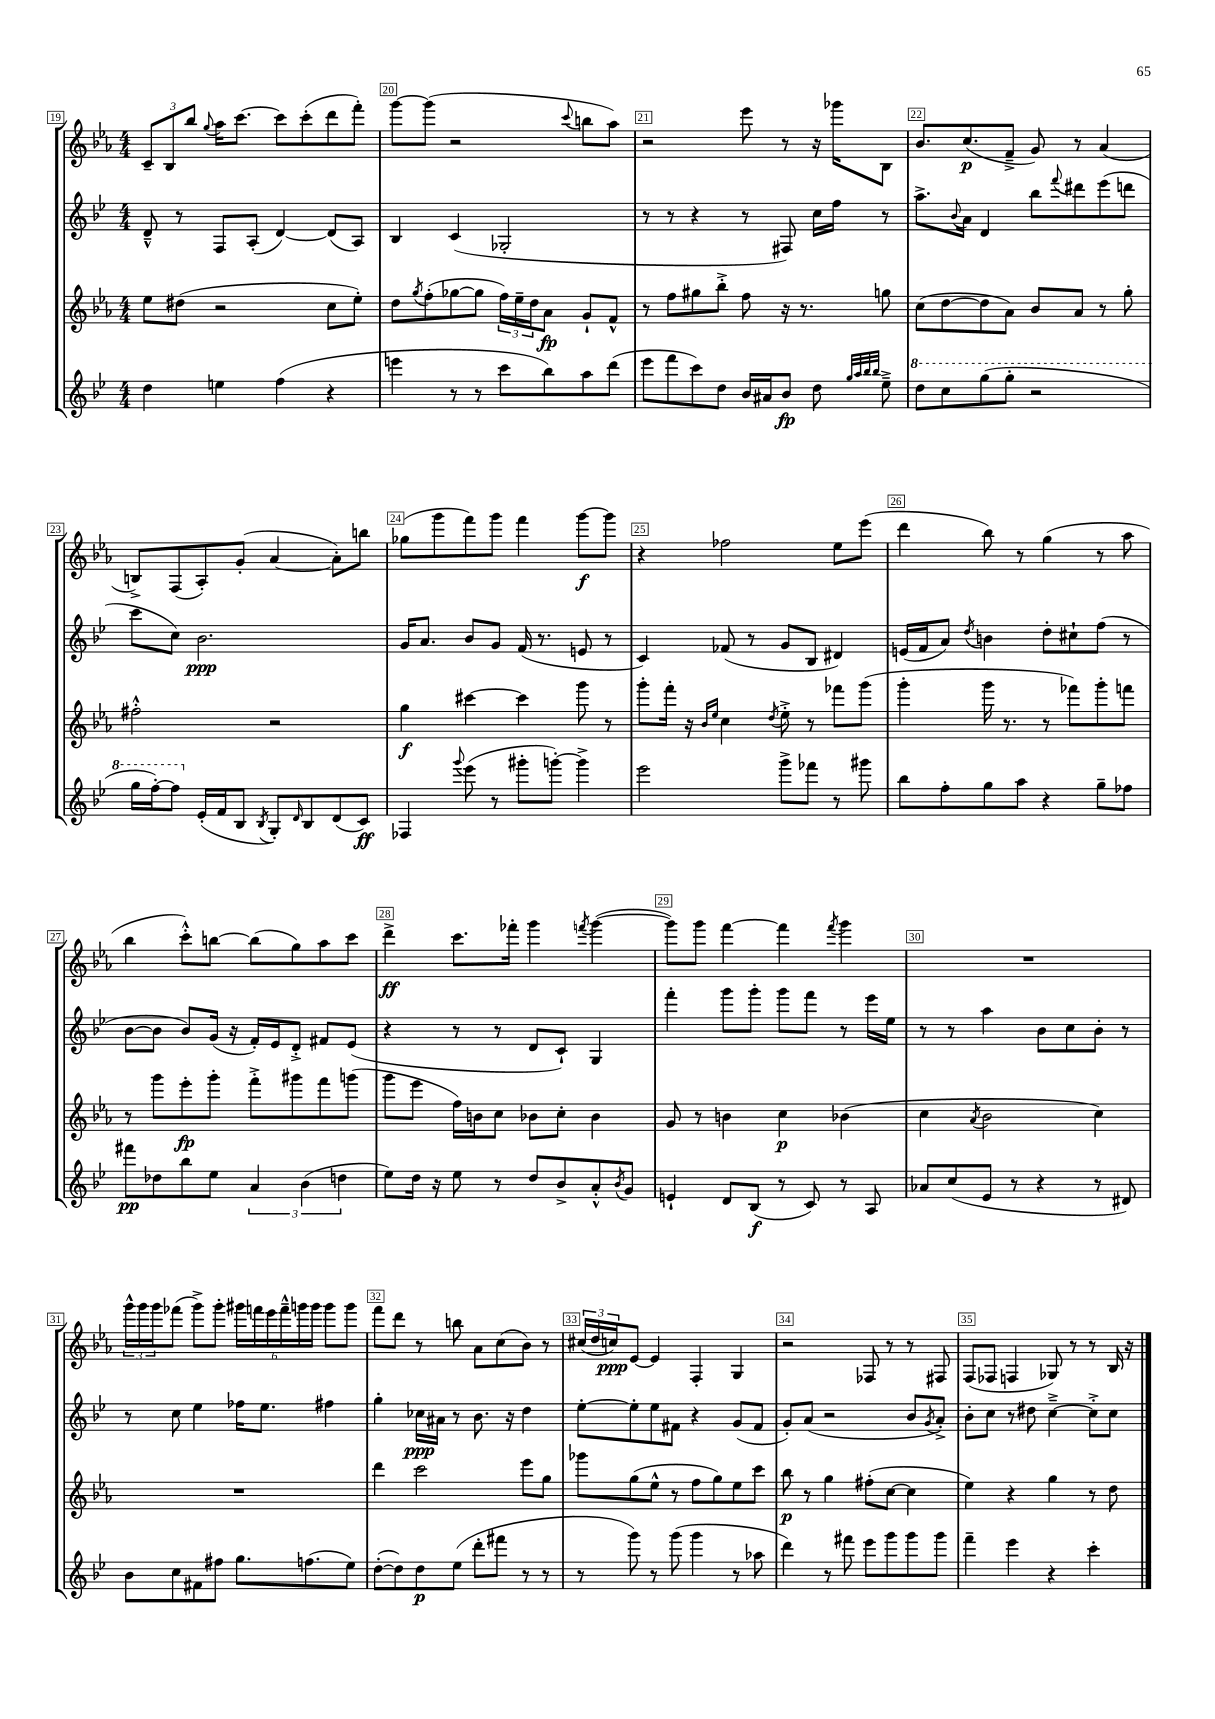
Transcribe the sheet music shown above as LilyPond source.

<<
\new StaffGroup <<
\new Staff = "s0" {
    \clef treble \key ees \major \numericTimeSignature \time 4/4
    \tuplet 3/2 { c'8-- bes8 bes''8 } \appoggiatura { g''8 } aes''16 c'''8.~ c'''8 c'''8-.( d'''8 f'''8-.) |
    g'''8~ g'''8( r2 \appoggiatura { c'''8 } b''8 aes''8) |
    r2 ees'''8 r8 r16 ges'''16 bes8 |
    bes'8. c''8.\p( f'8---> g'8) r8 aes'4( |
    b8->) f8( aes8-.) g'8-.( aes'4~ aes'8-.) b''8 |
    ges''8( g'''8 f'''8) g'''8 f'''4 g'''8~\f g'''8 |
    r4 fes''2 ees''8 ees'''8( |
    d'''4 bes''8) r8 g''4( r8 aes''8 |
    bes''4 c'''8-.-^) b''8~ b''8( g''8) aes''8 c'''8 |
    d'''4->\ff c'''8. fes'''16-. g'''4 \acciaccatura { f'''8 } g'''4~( |
    g'''8) g'''8 f'''4~ f'''4 \acciaccatura { f'''8 } g'''4 |
    R1 |
    \tuplet 3/2 { g'''16-^ g'''16 g'''16 } fes'''8( g'''8->) g'''8-. \tuplet 6/4 { gis'''16 f'''16 ees'''16 f'''16---^ g'''16 g'''16 } g'''8 g'''8 |
    f'''8 d'''8 r8 b''8 aes'8 c''8( bes'8) r8 |
    \tuplet 3/2 { cis''16( d''16 c''16\ppp) } ees'8~ ees'4 f4-. g4 |
    r2 fes8 r8 r8 fis8 |
    f8( fes8 f4 ges8) r8 r8 bes16 r16 \bar "|." |
}
\new Staff = "s1" {
    \clef treble \key bes \major \numericTimeSignature \time 4/4
    d'8---^ r8 f8 a8-.( d'4~) d'8( a8) |
    bes4 c'4( ges2-. |
    r8 r8 r4 r8 fis8) c''16 f''16 r8 |
    a''8.-> \appoggiatura { bes'8 } a'16 d'4 bes''8 \appoggiatura { f'''8 } dis'''8 ees'''8( d'''8 |
    c'''8 c''8) bes'2.\ppp |
    g'16 a'8. bes'8 g'8 f'16( r8. e'8 r8 |
    c'4) fes'8( r8 g'8 bes8 dis'4) |
    e'16( f'16 a'8) \acciaccatura { d''8 } b'4 d''8-. cis''8-! f''8( r8 |
    bes'8~ bes'8 bes'8) g'16( r16 f'16-.) ees'16 d'8-.-> fis'8 ees'8( |
    r4 r8 r8 d'8 c'8-!) g4 |
    f'''4-. g'''8 g'''8-. g'''8 f'''8 r8 ees'''16 ees''16 |
    r8 r8 a''4 bes'8 c''8 bes'8-. r8 |
    r8 c''8 ees''4 fes''16 ees''8. fis''4 |
    g''4-. ces''16\ppp ais'16 r8 bes'8. r16 d''4 |
    ees''8~-. ees''8-. ees''8 fis'8 r4 g'8( fis'8 |
    g'8-.) a'8( r2 bes'8 \acciaccatura { g'8 } a'8-.->) |
    bes'8-. c''8 r8 dis''8 c''4~---> c''8-.-> c''8 \bar "|." |
}
\new Staff = "s2" {
    \clef treble \key ees \major \numericTimeSignature \time 4/4
    ees''8 dis''8( r2 c''8 ees''8-.) |
    d''8 \acciaccatura { g''8 } f''8-.( ges''8~ ges''8 \tuplet 3/2 { f''16) ees''16-- d''16 } aes'8\fp g'8-! f'8-^ |
    r8 f''8 gis''8 bes''8-.-> f''8 r16 r8. g''8 |
    c''8( d''8~ d''8 aes'8) bes'8 aes'8 r8 g''8-. |
    fis''2-.-^ r2 |
    g''4\f cis'''4~ cis'''4 g'''8 r8 |
    g'''8-. f'''16-. r16 \grace { bes'16 ees''16 } c''4 \acciaccatura { d''8 } ees''8-.-> r8 fes'''8 g'''8( |
    g'''4-. g'''16 r8. r8 fes'''8) g'''8-. f'''8 |
    r8 g'''8 ees'''8-.\fp g'''8-. f'''8-.-> gis'''8 f'''8 g'''8( |
    g'''8 ees'''8 f''16) b'16 c''8 bes'8 c''8-. bes'4 |
    g'8 r8 b'4 c''4\p bes'4( |
    c''4 \acciaccatura { aes'8 } bes'2 c''4) |
    R1 |
    d'''4 c'''2 ees'''8 g''8 |
    ges'''8 g''8( ees''8-^ r8 f''8 g''8) ees''8 c'''8 |
    bes''8\p r8 g''4 fis''8-.( c''8~ c''4 |
    ees''4) r4 g''4 r8 d''8 \bar "|." |
}
\new Staff = "s3" {
    \clef treble \key bes \major \numericTimeSignature \time 4/4
    d''4 e''4 f''4( r4 |
    e'''4 r8 r8 c'''8 bes''8) a''8 d'''8( |
    ees'''8 f'''8 c'''8) d''8 bes'16 ais'16 bes'8\fp d''8 \grace { g''32 a''32 bes''32 bes''32 } ees''8---> |
    \ottava #1 d'''8 c'''8 g'''8( g'''8-. r2 |
    g'''16 f'''16~-.) f'''8 \ottava #0 ees'16-.( f'16 bes8 \acciaccatura { bes8 } g8-.) \grace { d'16 } bes8 d'8( c'8\ff) |
    fes4 \appoggiatura { g'''8 } ees'''8( r8 gis'''8-. g'''8~-.) g'''4-> |
    ees'''2 g'''8-> fes'''8 r8 gis'''8 |
    bes''8 f''8-. g''8 a''8 r4 g''8-- fes''8 |
    fis'''8\pp des''8 bes''8 ees''8 \tuplet 3/2 { a'4 bes'4( d''4 } |
    ees''8) d''16 r16 ees''8 r8 d''8 bes'8-> a'8-.-^ \acciaccatura { bes'8 } g'8 |
    e'4-! d'8 bes8\f( r8 c'8) r8 a8 |
    aes'8 c''8( ees'8 r8 r4 r8 dis'8) |
    bes'8 c''8 fis'8 fis''8 g''8. f''8.( ees''8) |
    d''8~-.( d''8) d''8\p ees''8( d'''8-. fis'''8 r8 r8 |
    r8 g'''8) r8 g'''8( g'''4 r8 aes''8 |
    d'''4) r8 fis'''8 ees'''8 g'''8 g'''8 g'''8 |
    f'''4-- ees'''4 r4 c'''4-. \bar "|." |
}
>>
>>
\layout { \context { \Score currentBarNumber = #19 \override BarNumber.break-visibility = ##(#f #t #t) barNumberVisibility = #all-bar-numbers-visible \override BarNumber.stencil = #(make-stencil-boxer 0.1 0.3 ly:text-interface::print) } }
